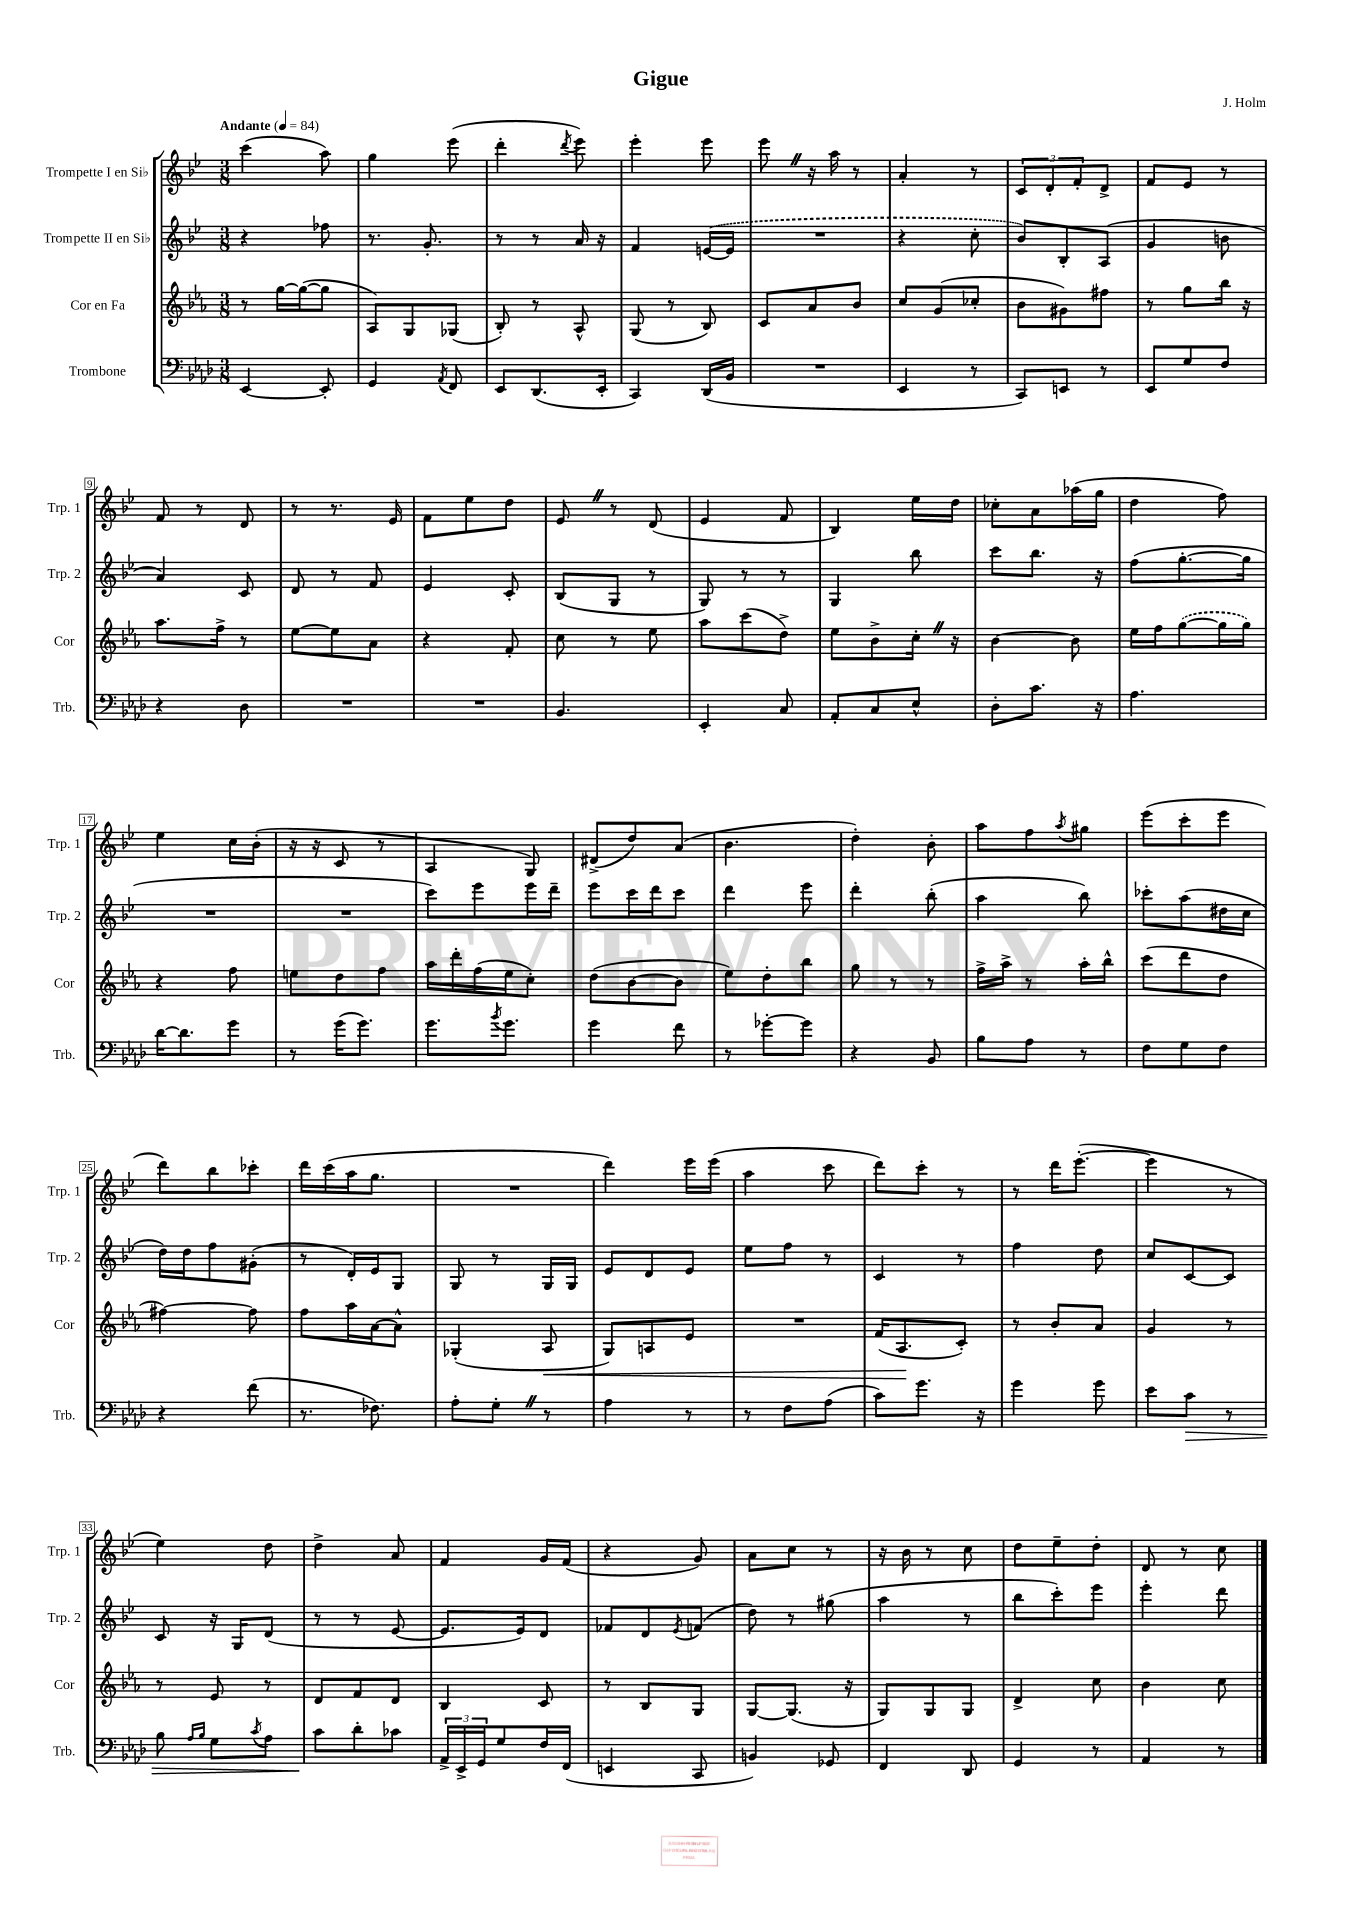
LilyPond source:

\header { title = "Gigue" composer = "J. Holm" }
<<
\new StaffGroup <<
\new Staff = "s0" \with { instrumentName = "Trompette I en Sib" shortInstrumentName = "Trp. 1" } {
    \clef treble \key bes \major \numericTimeSignature \time 3/8 \tempo "Andante" 4 = 84
    c'''4( a''8) |
    g''4 ees'''8( |
    d'''4-. \acciaccatura { d'''8 } ees'''8) |
    ees'''4-. ees'''8 |
    ees'''8 \once \override BreathingSign.text = \markup { \musicglyph "scripts.caesura.straight" } \breathe r16 a''16 r8 |
    a'4-. r8 |
    \tuplet 3/2 { c'8 d'8-. f'8-. } d'8-> |
    f'8 ees'8 r8 |
    f'8 r8 d'8 |
    r8 r8. ees'16 |
    f'8 ees''8 d''8 |
    ees'8 \once \override BreathingSign.text = \markup { \musicglyph "scripts.caesura.straight" } \breathe r8 d'8( |
    ees'4 f'8 |
    bes4) ees''16 d''16 |
    ces''8-. a'8 aes''16( g''16 |
    d''4 f''8) |
    ees''4 c''16 bes'16-.( |
    r16 r16 c'8 r8 |
    a4 g8) |
    dis'8->( d''8) a'8( |
    bes'4. |
    d''4-.) bes'8-. |
    a''8 f''8 \acciaccatura { a''8 } gis''8 |
    ees'''8( c'''8-. ees'''8 |
    d'''8) bes''8 ces'''8-. |
    d'''16 c'''16( a''16 g''8. |
    R4. |
    d'''4) ees'''16 ees'''16( |
    a''4 c'''8 |
    d'''8) c'''8-. r8 |
    r8 d'''16 ees'''8.~-.( |
    ees'''4 r8 |
    ees''4) d''8 |
    d''4-> a'8 |
    f'4 g'16 f'16( |
    r4 g'8) |
    a'8 c''8 r8 |
    r16 bes'16 r8 c''8 |
    d''8 ees''8-- d''8-. |
    d'8 r8 c''8 \bar "|." |
}
\new Staff = "s1" \with { instrumentName = "Trompette II en Sib" shortInstrumentName = "Trp. 2" } {
    \clef treble \key bes \major \numericTimeSignature \time 3/8
    r4 fes''8 |
    r8. g'8.-. |
    r8 r8 a'16 r16 |
    f'4 \once \slurDashed e'16~( e'16 |
    R4. |
    r4 c''8-. |
    bes'8) bes8-. a8( |
    g'4 b'8 |
    a'4) c'8 |
    d'8 r8 f'8 |
    ees'4 c'8-. |
    bes8( g8 r8 |
    g8) r8 r8 |
    g4 bes''8 |
    c'''8 bes''8. r16 |
    f''8( g''8.~-. g''16 |
    R4. |
    R4. |
    c'''8) ees'''8 ees'''16 d'''16-- |
    ees'''8 c'''16 d'''16 c'''8 |
    d'''4 ees'''8 |
    d'''4-. bes''8-.( |
    a''4 bes''8) |
    ces'''8-. a''8( dis''16 c''16 |
    d''16) d''16 f''8 gis'8-.( |
    r8 d'16-.) ees'16 g8 |
    g8 r8 g16 g16 |
    ees'8 d'8 ees'8 |
    ees''8 f''8 r8 |
    c'4 r8 |
    f''4 d''8 |
    c''8 c'8~ c'8 |
    c'8 r16 g16 d'8( |
    r8 r8 ees'8~ |
    ees'8. ees'16) d'8 |
    fes'8 d'8 \acciaccatura { ees'8 } f'8( |
    d''8) r8 gis''8( |
    a''4 r8 |
    bes''8 c'''8-.) ees'''8 |
    ees'''4-. d'''8 \bar "|." |
}
\new Staff = "s2" \with { instrumentName = "Cor en Fa" shortInstrumentName = "Cor" } {
    \clef treble \key ees \major \numericTimeSignature \time 3/8
    r8 g''16~ g''16~( g''8 |
    aes8) g8 ges8( |
    bes8-.) r8 aes8-^ |
    g8( r8 bes8) |
    c'8 aes'8 bes'8 |
    c''8 g'8( ces''8-. |
    bes'8 gis'8) fis''8 |
    r8 g''8 bes''16 r16 |
    aes''8. f''16-> r8 |
    ees''8~ ees''8 aes'8 |
    r4 f'8-. |
    c''8 r8 ees''8 |
    aes''8 c'''8( d''8->) |
    ees''8 bes'8-> c''16-. \once \override BreathingSign.text = \markup { \musicglyph "scripts.caesura.straight" } \breathe r16 |
    bes'4~ bes'8 |
    ees''16 f''16 \once \slurDashed g''8~( g''16 g''16) |
    r4 f''8 |
    e''8 d''8 f''8 |
    aes''16 d'''16-. f''16( ees''16 c''8-.) |
    d''8( bes'8~ bes'8 |
    ees''8) d''8-. bes''8 |
    g''8 r8 r8 |
    f''16-> aes''16-> r8 aes''16-. bes''16-^ |
    c'''8( d'''8 d''8 |
    fis''4~) fis''8 |
    f''8 aes''16 aes'16~ aes'8-^ |
    ges4-.( aes8\< |
    g8) a8 ees'8 |
    R4. |
    f'16( aes8.\! c'8-.) |
    r8 bes'8-. aes'8 |
    g'4 r8 |
    r8 ees'8 r8 |
    d'8 f'8 d'8 |
    bes4 c'8 |
    r8 bes8 g8 |
    g8~ g8.( r16 |
    g8) g8 g8 |
    d'4-> c''8 |
    bes'4 c''8 \bar "|." |
}
\new Staff = "s3" \with { instrumentName = "Trombone" shortInstrumentName = "Trb." } {
    \clef bass \key aes \major \numericTimeSignature \time 3/8
    ees,4~ ees,8-. |
    g,4 \acciaccatura { aes,8 } f,8 |
    ees,8 des,8.( ees,16-. |
    c,4) des,16( bes,16 |
    R4. |
    ees,4 r8 |
    c,8) e,8 r8 |
    ees,8 g8 f8 |
    r4 des8 |
    R4. |
    R4. |
    bes,4. |
    ees,4-. c8 |
    aes,8-. c8 ees8-^ |
    des8-. c'8. r16 |
    aes4. |
    des'16~ des'8. g'8 |
    r8 g'16( g'8.) |
    g'8. \acciaccatura { bes'8 } g'8. |
    g'4 f'8 |
    r8 ges'8~-. ges'8 |
    r4 bes,8 |
    bes8 aes8 r8 |
    f8 g8 f8 |
    r4 f'8( |
    r8. fes8.) |
    aes8-. g8-. \once \override BreathingSign.text = \markup { \musicglyph "scripts.caesura.straight" } \breathe r8 |
    aes4 r8 |
    r8 f8 aes8( |
    c'8) g'8. r16 |
    g'4 g'8 |
    ees'8 c'8\> r8 |
    bes8 \grace { aes16 bes16 } g8 \acciaccatura { c'8 } aes8 |
    c'8\! des'8-. ces'8 |
    \tuplet 3/2 { aes,16-> ees,16-> g,16 } g8 f16 f,16( |
    e,4 c,8 |
    b,4) ges,8 |
    f,4 des,8 |
    g,4 r8 |
    aes,4 r8 \bar "|." |
}
>>
>>
\layout { \context { \Score \override BarNumber.stencil = #(make-stencil-boxer 0.1 0.3 ly:text-interface::print) } }
